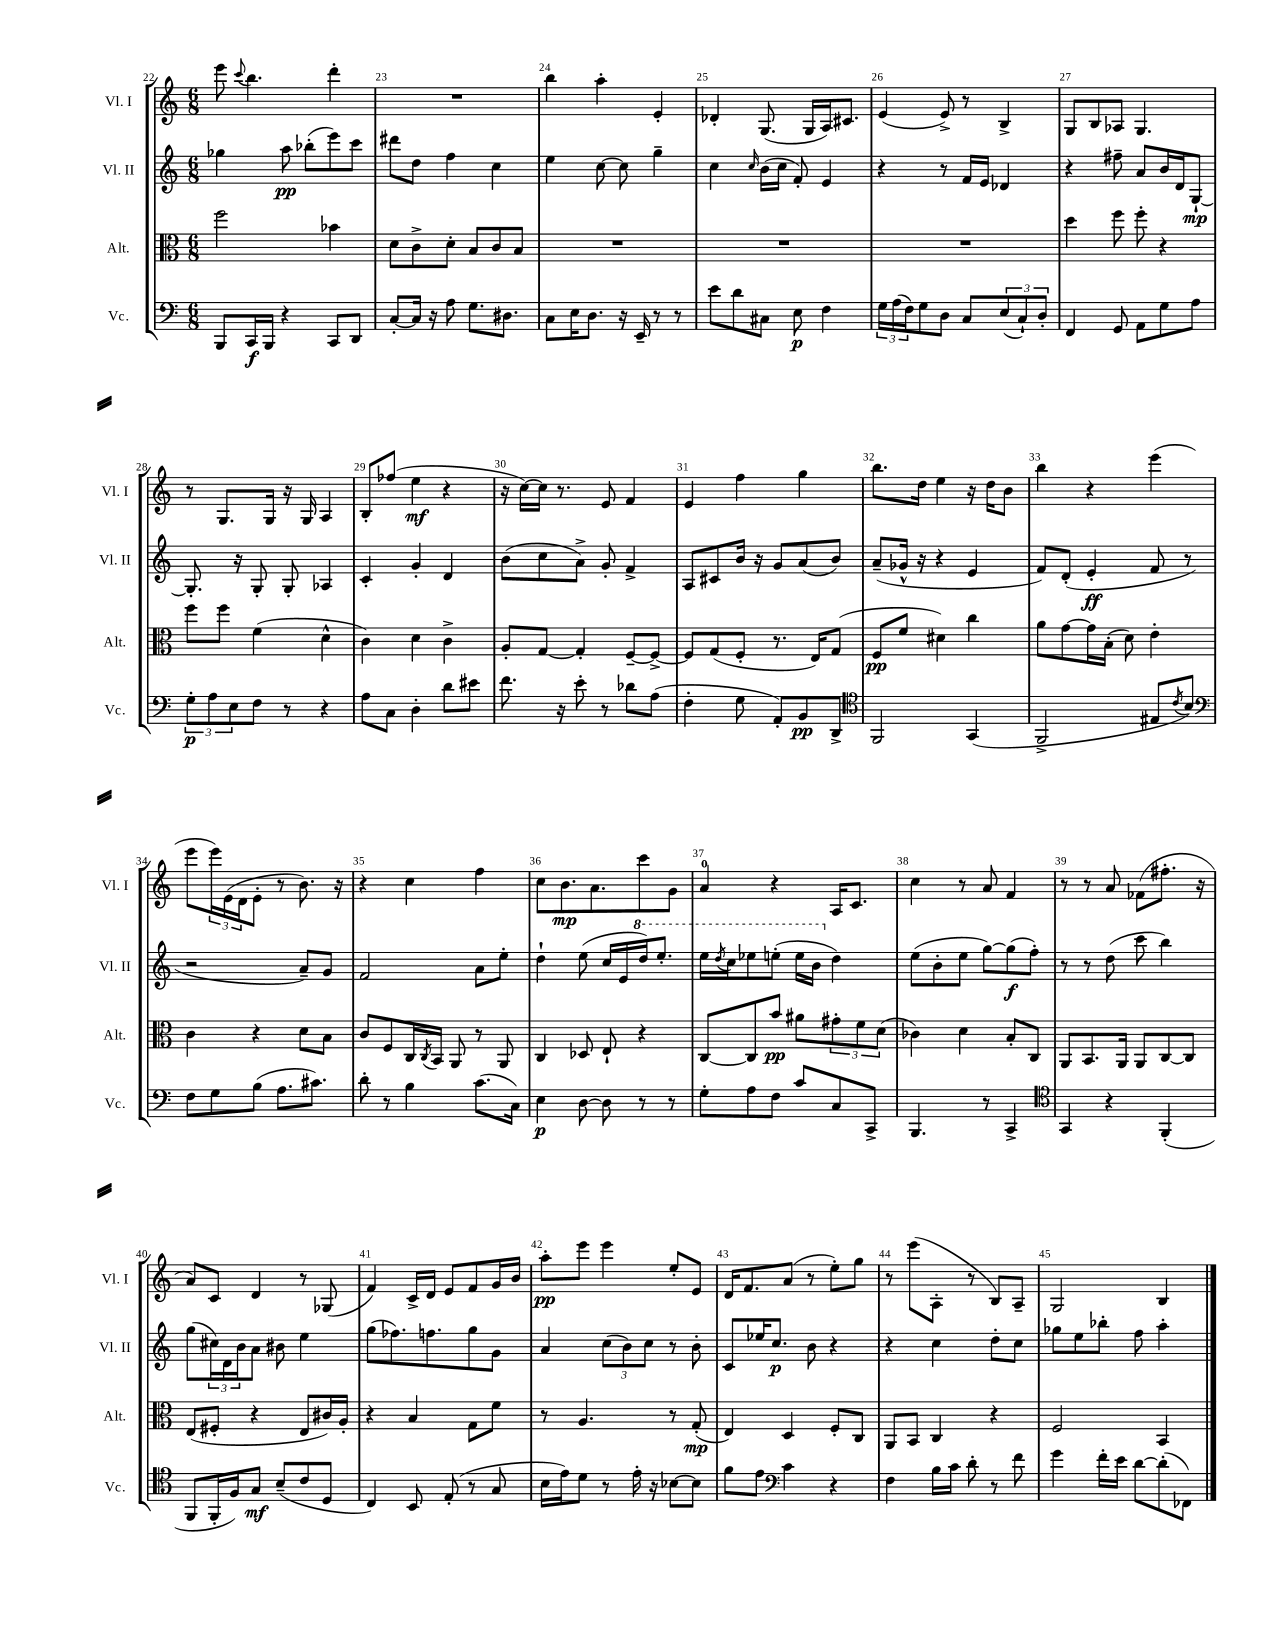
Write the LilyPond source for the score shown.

<<
\new StaffGroup <<
\new Staff = "s0" \with { instrumentName = "Vl. I" shortInstrumentName = "Vl. I" } {
    \clef treble \key c \major \numericTimeSignature \time 6/8
    e'''8 \appoggiatura { c'''8 } b''4. d'''4-. |
    R2. |
    b''4 a''4-. e'4-. |
    des'4-. g8.( g16 a16) cis'8. |
    e'4( e'8->) r8 b4-> |
    g8 b8 aes8 g4. |
    r8 g8. g16 r16 g16 a4 |
    b8-. fes''8( e''4\mf r4 |
    r16 c''16~) c''16 r8. e'8 f'4 |
    e'4 f''4 g''4 |
    b''8. d''16 e''4 r16 d''16 b'8 |
    b''4 r4 e'''4( |
    e'''8 \tuplet 3/2 { e'''16) e'16( d'16 } e'8-. r8 b'8.) r16 |
    r4 c''4 f''4 |
    c''8 b'8.\mp a'8. c'''8 g'8 |
    a'4-0 r4 a16 c'8. |
    c''4 r8 a'8 f'4 |
    r8 r8 a'8 fes'8( fis''8.-. r16 |
    a'8) c'8 d'4 r8 ges8( |
    f'4) c'16-> d'16 e'8 f'8 g'16 b'16 |
    a''8-.\pp e'''8 e'''4 e''8-. e'8 |
    d'16 f'8. a'8( r8 e''8-.) g''8 |
    r8 e'''8( a8-. r8 b8) a8-- |
    g2 b4 \bar "|." |
}
\new Staff = "s1" \with { instrumentName = "Vl. II" shortInstrumentName = "Vl. II" } {
    \clef treble \key c \major \numericTimeSignature \time 6/8
    ges''4 a''8\pp bes''8-.( e'''8) c'''8 |
    dis'''8 d''8 f''4 c''4 |
    e''4 c''8~ c''8 g''4-- |
    c''4 \grace { c''16 } b'16( c''16 f'8-.) e'4 |
    r4 r8 f'16 e'16 des'4 |
    r4 fis''8-- a'8 b'16 d'16 g8~-!\mp |
    g8.-. r16 g8-. g8-. aes4 |
    c'4-. g'4-. d'4 |
    b'8( c''8 a'8->) g'8-. f'4-> |
    a8 cis'8 b'16 r16 g'8 a'8( b'8) |
    a'8--( ges'16-^ r16 r4 e'4 |
    f'8) d'8-.( e'4-.\ff f'8 r8 |
    r2 a'8--) g'8 |
    f'2 a'8 e''8-. |
    d''4-! e''8( c''16 e'16 \ottava #1 d'''16) e'''8.-. |
    e'''16 \acciaccatura { d'''8 } c'''16 ees'''8 e'''8-.( e'''16 b''16 \ottava #0 d''4) |
    e''8( b'8-. e''8 g''8~) g''8\f( f''8-.) |
    r8 r8 d''8( c'''8 b''4) |
    g''8( \tuplet 3/2 { cis''16) d'16 b'16 } a'8 bis'8 e''4 |
    g''8( fes''8.) f''8. g''8 g'8 |
    a'4 \tuplet 3/2 { c''8( b'8) c''8 } r8 b'8-. |
    c'8 ees''16 c''8.\p b'8 r4 |
    r4 c''4 d''8-. c''8 |
    ges''8 e''8 bes''8-. f''8 a''4-. \bar "|." |
}
\new Staff = "s2" \with { instrumentName = "Alt." shortInstrumentName = "Alt." } {
    \clef alto \key c \major \numericTimeSignature \time 6/8
    f''2 bes'4 |
    d'8 c'8-> d'8-. b8 c'8 b8 |
    R2. |
    R2. |
    R2. |
    d''4 f''8 f''8-. r4 |
    f''8 f''8 f'4( d'4-^ |
    c'4) d'4 c'4-> |
    a8-. g8~ g4-. f8~-- f8~-> |
    f8 g8( f8-. r8. e16) g8( |
    f8\pp f'8 dis'4) c''4 |
    a'8 g'8~ g'16 b16-.( d'8) e'4-. |
    c'4 r4 d'8 b8 |
    c'8 f8 c16 \acciaccatura { c8 } b,16 a,8 r8 a,8 |
    c4 des8 e8-! r4 |
    c8~ c8 b'8\pp ais'8 \tuplet 3/2 { gis'8-. f'8 d'8( } |
    ces'4) d'4 b8-. c8 |
    a,8 b,8. a,16 a,8 c8~ c8 |
    e8( fis8-. r4 e8 cis'16) a16-. |
    r4 b4 g8 f'8 |
    r8 a4. r8 g8-.\mp( |
    e4) d4 f8-. c8 |
    a,8 b,8 c4 r4 |
    f2 b,4 \bar "|." |
}
\new Staff = "s3" \with { instrumentName = "Vc." shortInstrumentName = "Vc." } {
    \clef bass \key c \major \numericTimeSignature \time 6/8
    b,,8 c,16\f b,,16 r4 c,8 d,8 |
    c8~-. c16 r16 a8 g8. dis8. |
    c8 e16 d8. r16 e,16-- r8 r8 |
    e'8 d'8 cis8 e8\p f4 |
    \tuplet 3/2 { g16 a16( f16) } g8 d8 c8 \tuplet 3/2 { e8( c8-!) d8-. } |
    f,4 g,8 a,8 g8 a8 |
    \tuplet 3/2 { g8-.\p a8 e8 } f8 r8 r4 |
    a8 c8 d4-. d'8 eis'8 |
    f'8. r16 e'8-. r8 des'8 a8( |
    f4-. g8 a,8-.) b,8\pp d,8-> |
    \clef tenor f,2 g,4( |
    f,2-> eis8 \acciaccatura { c'8 } b8) |
    \clef bass f8 g8 b8( a8. cis'8.) |
    d'8-. r8 b4 c'8.( c16) |
    e4\p d8~ d8 r8 r8 |
    g8-. a8 f8 c'8 c8 c,8-> |
    b,,4. r8 c,4-> |
    \clef tenor g,4 r4 f,4-.( |
    f,8 f,16-. f16) g8\mf b8--( c'8 d8 |
    c4) b,8 e8-.( r8 g8 |
    b16 e'16) d'8 r8 e'16-. r16 bes8~ bes8 |
    f'8 e'8 \clef bass c'4 r4 |
    f4 b16 c'16 d'8-. r8 f'8 |
    g'4 f'16-. e'16 d'8~ d'8-.( fes,8) \bar "|." |
}
>>
>>
\layout { \context { \Score currentBarNumber = #22 \override BarNumber.break-visibility = ##(#f #t #t) barNumberVisibility = #all-bar-numbers-visible } }
